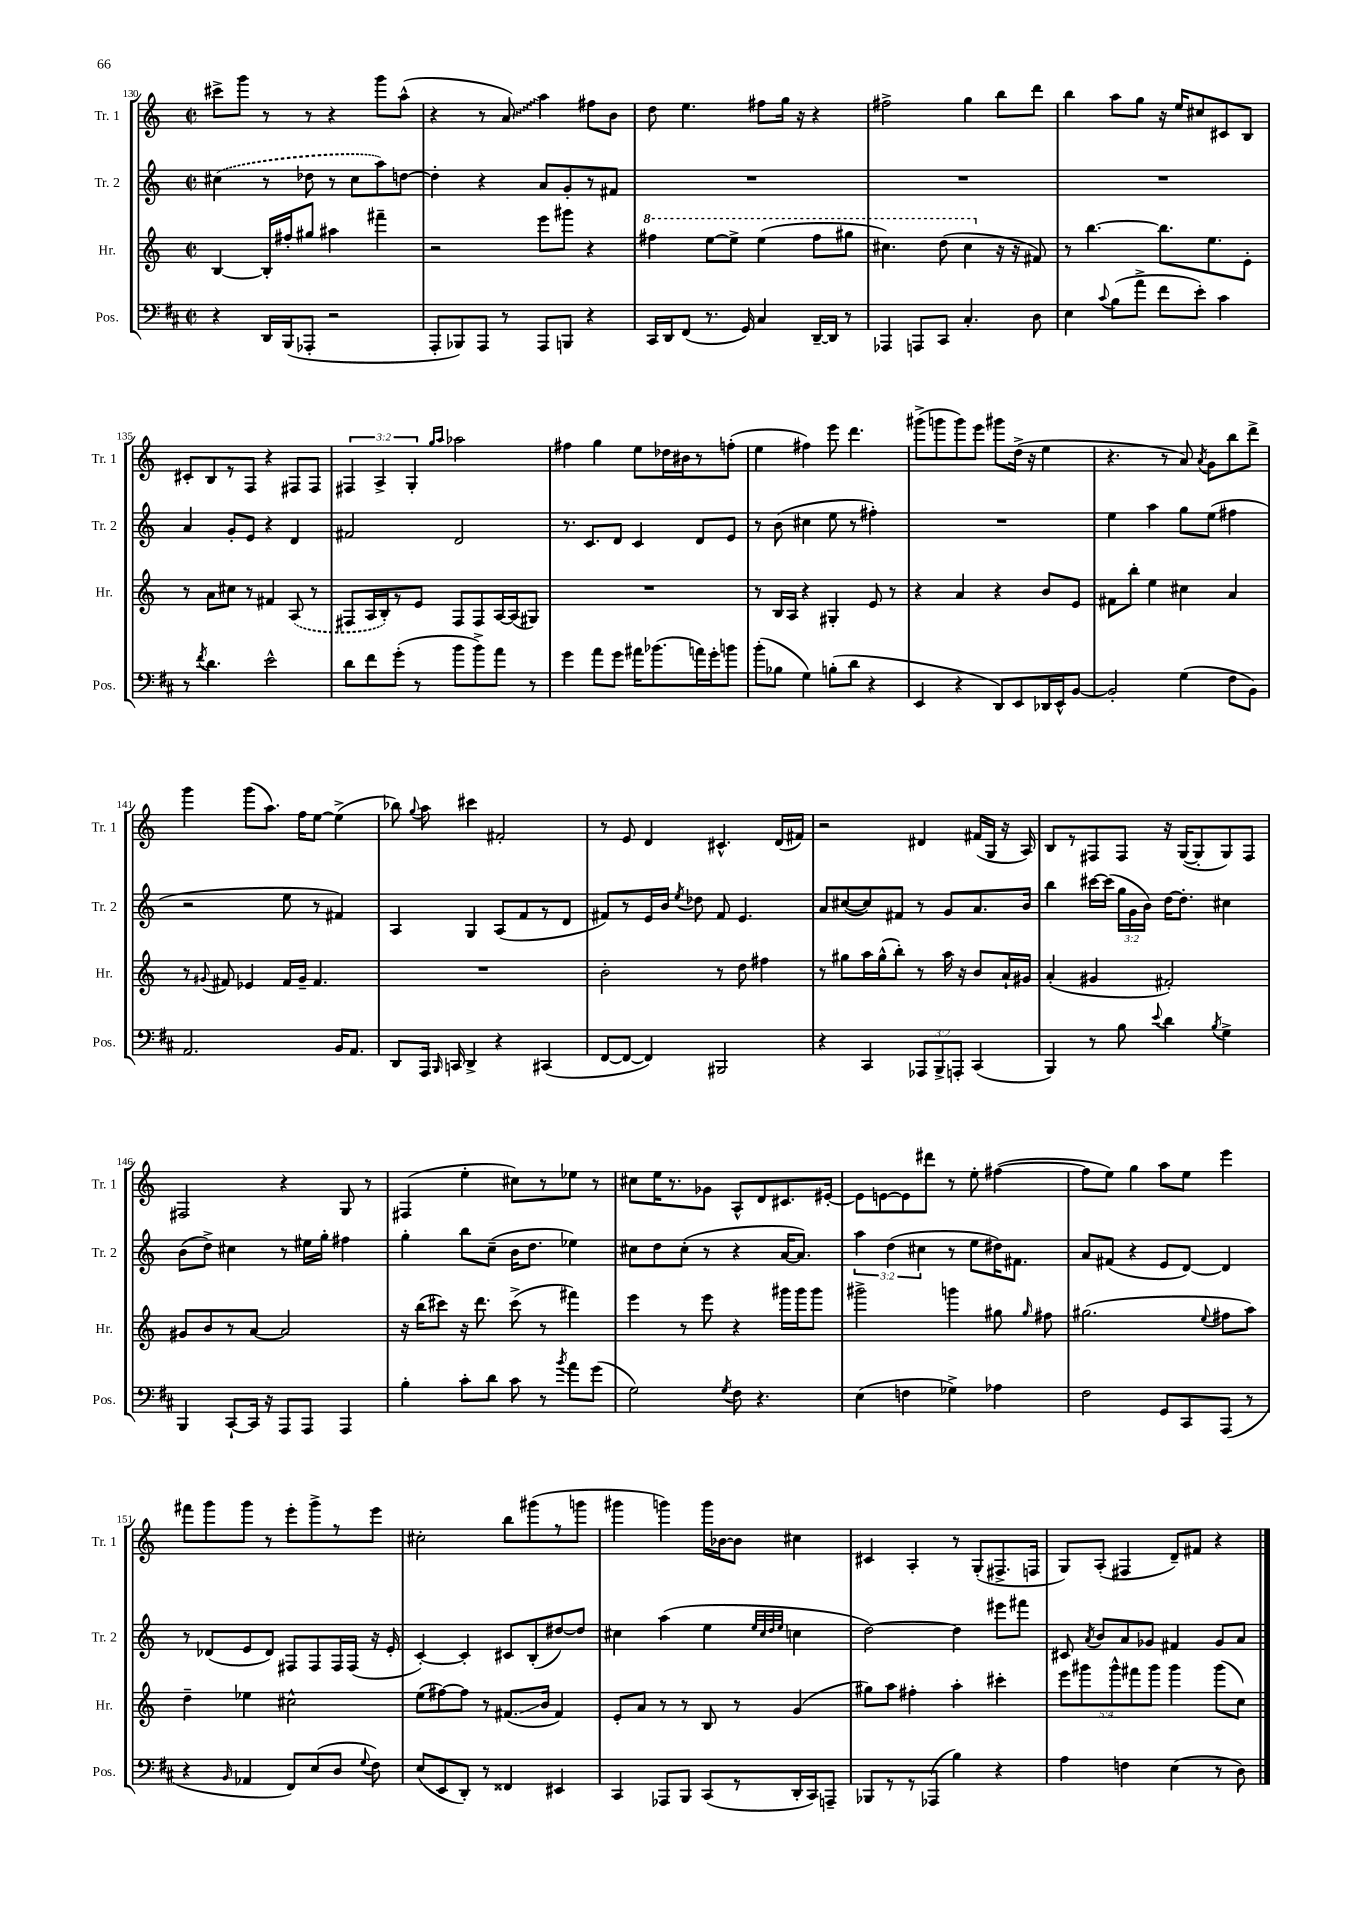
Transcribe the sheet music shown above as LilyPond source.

<<
\new StaffGroup <<
\new Staff = "s0" \with { instrumentName = "Tr. 1" shortInstrumentName = "Tr. 1" } {
    \clef treble \key c \major \defaultTimeSignature \time 2/2 \override Staff.TupletNumber.text = #tuplet-number::calc-fraction-text
    \autoBeamOff cis'''8[-> g'''8] r8 r8 r4 g'''8[ a''8]-^( |
    r4 r8 \once \override Glissando.style = #'zigzag a'8\glissando) a''4 fis''8[ b'8] |
    d''8 e''4. fis''8[ g''16] r16 r4 |
    fis''2-> g''4 b''8[ d'''8] |
    b''4 a''8[ g''8] r16 e''16[ cis''8 cis'8 b8] |
    cis'8[-. b8 r8 f8] r4 fis8[ fis8] |
    \tuplet 3/2 { fis4 a4-> g4-. } \grace { g''16[ a''16] } aes''2 |
    fis''4 g''4 e''8[ des''16 bis'16 r8 f''8]-.( |
    e''4 fis''4) e'''8 d'''4. |
    gis'''8[->( g'''8 g'''8) e'''8] gis'''8[ d''16]->( r16 e''4 |
    r4. r8 a'8) \acciaccatura { a'8 } g'8[ b''8 d'''8]-> |
    g'''4 g'''8[( a''8.]) f''16[ e''8]~ e''4->( |
    bes''8) \appoggiatura { g''8 } a''8 cis'''4 fis'2-. |
    r8 e'8 d'4 cis'4.-^ d'16[( fis'16]) |
    r2 dis'4 fis'16[( g16] r16 a16) |
    b8[ r8 fis8 fis8] r16 g16[~( g8-. g8) fis8] |
    fis2 r4 g8 r8 |
    fis4( e''4-. cis''8[) r8 ees''8] r8 |
    cis''8[ e''16 r8. ges'8] a8[-^ d'8 cis'8. eis'16]~-. |
    eis'8[ e'8~ e'8 dis'''8] r8 e''8-. fis''4~( |
    fis''8[ e''8]) g''4 a''8[ e''8] e'''4 |
    fis'''8[ g'''8 g'''8] r8 e'''8[-. g'''8-> r8 e'''8] |
    cis''2-. b''8[ gis'''8( r8 g'''8] |
    gis'''4 g'''4) g'''16[ bes'16~ bes'8] cis''4 |
    cis'4 a4-. r8 g8[-.( fis8.-> f16] |
    g8[) a8]-.( fis4 d'8[--) fis'8] r4 \bar "|." |
}
\new Staff = "s1" \with { instrumentName = "Tr. 2" shortInstrumentName = "Tr. 2" } {
    \clef treble \key c \major \defaultTimeSignature \time 2/2 \override Staff.TupletNumber.text = #tuplet-number::calc-fraction-text
    \autoBeamOff \once \slurDashed cis''4( r8 des''8 r8 cis''8[ a''8) d''8]~ |
    d''4-. r4 a'8[ g'8-. r8 fis'8] |
    R1 |
    R1 |
    R1 |
    a'4 g'8[-. e'8] r4 d'4 |
    fis'2 d'2 |
    r8. c'8.[ d'8] c'4 d'8[ e'8] |
    r8 b'8( cis''4 e''8 r8 fis''4-.) |
    R1 |
    e''4 a''4 g''8[ e''8]( fis''4 |
    r2 e''8 r8 fis'4) |
    a4 g4 a8[( f'8 r8 d'8] |
    fis'8[) r8 e'16 b'16] \acciaccatura { e''8 } des''8 fis'8 e'4. |
    a'8[ cis''8~( cis''8) fis'8] r8 g'8[ a'8. b'16] |
    b''4 cis'''16[~ cis'''16]( \tuplet 3/2 { g''16[ g'16 b'16]) } d''16[~ d''8.]-. cis''4 |
    b'8[( d''8]->) cis''4 r8 eis''16[ g''16]-. fis''4 |
    g''4-. b''8[ c''8]--( b'16[ d''8.] ees''4) |
    cis''8[ d''8 cis''8]-.( r8 r4 a'16[~ a'8.]) |
    \tuplet 3/2 { a''4 d''4( cis''4 } r8 e''8[ dis''16) fis'8.] |
    a'8[ fis'8]( r4 e'8[ d'8]~) d'4 |
    r8 des'8[( e'8 des'8]) fis8[ fis8 fis16 fis16]( r16 e'16-. |
    c'4~-.) c'4-. cis'8[ b8-.( dis''8~) dis''8] |
    cis''4 a''4( e''4 \grace { e''32[ cis''32 d''32 e''32] } c''4 |
    d''2~) d''4 eis'''8[ fis'''8] |
    cis'8 \acciaccatura { a'8 } b'8[ a'8 ges'8] fis'4 ges'8[ a'8] \bar "|." |
}
\new Staff = "s2" \with { instrumentName = "Hr." shortInstrumentName = "Hr." } {
    \clef treble \key c \major \defaultTimeSignature \time 2/2 \override Staff.TupletNumber.text = #tuplet-number::calc-fraction-text
    \autoBeamOff b4~ b16[-. fis''16-. gis''8] ais''4 fis'''4-- |
    r2 e'''8[ gis'''8] r4 |
    \ottava #1 fis'''4 e'''8[~ e'''8]-> e'''4( fis'''8[ gis'''8] |
    cis'''4.) d'''8( cis'''4 \ottava #0 r16 r16 fis'8) |
    r8 b''4.~ b''8.[ e''8. e'8]-. |
    r8 a'8[ cis''8] r8 fis'4 \once \slurDashed a8( r8 |
    fis8[ a16 b16-.) r8 e'8] fis8[ fis8 a16~ a16( gis8]) |
    R1 |
    r8 b16[ a16] r4 gis4-. e'8 r8 |
    r4 a'4 r4 b'8[ e'8] |
    fis'8[ b''8]-. e''4 cis''4 a'4 |
    r8 \appoggiatura { gis'8 } fis'8 ees'4 fis'16[ gis'16]-- fis'4. |
    R1 |
    b'2-. r8 d''8 fis''4 |
    r8 gis''8[ a''16 gis''16-^( b''8]-.) r8 a''16 r16 b'8[ a'16-! gis'16] |
    a'4-.( gis'4 fis'2-.) |
    gis'8[ b'8 r8 a'8]~ a'2 |
    r16 b''16[( cis'''8]) r16 d'''8. cis'''8->( r8 fis'''4) |
    e'''4 r8 e'''8 r4 gis'''16[ gis'''16 gis'''8] |
    gis'''2-> g'''4 gis''8 \grace { gis''16 } fis''8 |
    gis''2.( \appoggiatura { e''8 } fis''8[ a''8]) |
    d''4-- ees''4 cis''2-^ |
    e''8[( fis''8~) fis''8] r8 fis'8.[\glissando( b'16] fis'4) |
    e'8[-. a'8] r8 r8 b8 r8 g'4( |
    gis''8[) a''8] fis''4-. a''4-. cis'''4-. |
    \tuplet 5/4 { e'''8[ gis'''8 gis'''8-^ fis'''8 gis'''8] } gis'''4 gis'''8[( c''8]) \bar "|." |
}
\new Staff = "s3" \with { instrumentName = "Pos." shortInstrumentName = "Pos." } {
    \clef bass \key d \major \defaultTimeSignature \time 2/2 \override Staff.TupletNumber.text = #tuplet-number::calc-fraction-text
    \autoBeamOff r4 d,16[ b,,16( aes,,8]-. r2 |
    a,,8[-. bes,,8) a,,8] r8 a,,8[ b,,8] r4 |
    cis,16[ d,16 fis,8]( r8. g,16) cis4 d,16[~-- d,16] r8 |
    aes,,4 a,,8[ cis,8] cis4.-. d8 |
    e4 \appoggiatura { cis'8 } b8[( a'8]-> fis'8[ e'8]-.) cis'4 |
    r8 \acciaccatura { fis'8 } d'4. e'2-^ |
    d'8[ fis'8 g'8]-.( r8 b'8[ b'8->) a'8] r8 |
    g'4 a'8[ g'8] ais'16[ bes'8.( a'16) g'16-. b'8] |
    b'8[-.( bes8] g4) b8[-.( d'8] r4 |
    e,4 r4 d,8[) e,8 des,16 e,16-^ b,8]~ |
    b,2-. g4( fis8[ b,8]) |
    a,2. b,16[ a,8.] |
    d,8[ a,,16] \grace { b,,16 } c,16 d,4-> r4 cis,4( |
    fis,8[~ fis,8]~ fis,4) bis,,2 |
    r4 cis,4 \tuplet 3/2 { aes,,8[ b,,8-> a,,8]-. } cis,4( |
    b,,4) r8 b8 \appoggiatura { e'8 } d'4 \acciaccatura { b8 } g4-> |
    b,,4 cis,8[~-! cis,16] r16 a,,8[ a,,8] a,,4 |
    b4-. cis'8[-. d'8] cis'8 r8 \acciaccatura { b'8 } a'8[ g'8]( |
    g2) \acciaccatura { g8 } fis8 r4. |
    e4( f4 ges4->) aes4 |
    fis2 g,8[ cis,8 a,,8]( r8 |
    r4 \grace { b,16 } aes,4 fis,8[) e8( d8] \appoggiatura { g8 } fis8) |
    e8[( e,8 d,8]-.) r8 fisis,4 eis,4 |
    cis,4 aes,,8[ b,,8] cis,8[( r8 d,16-. cis,16) a,,8]-- |
    bes,,8[ r8 r8 aes,,8]( b4) r4 |
    a4 f4 e4( r8 d8) \bar "|." |
}
>>
>>
\layout { \context { \Score currentBarNumber = #130 } }
